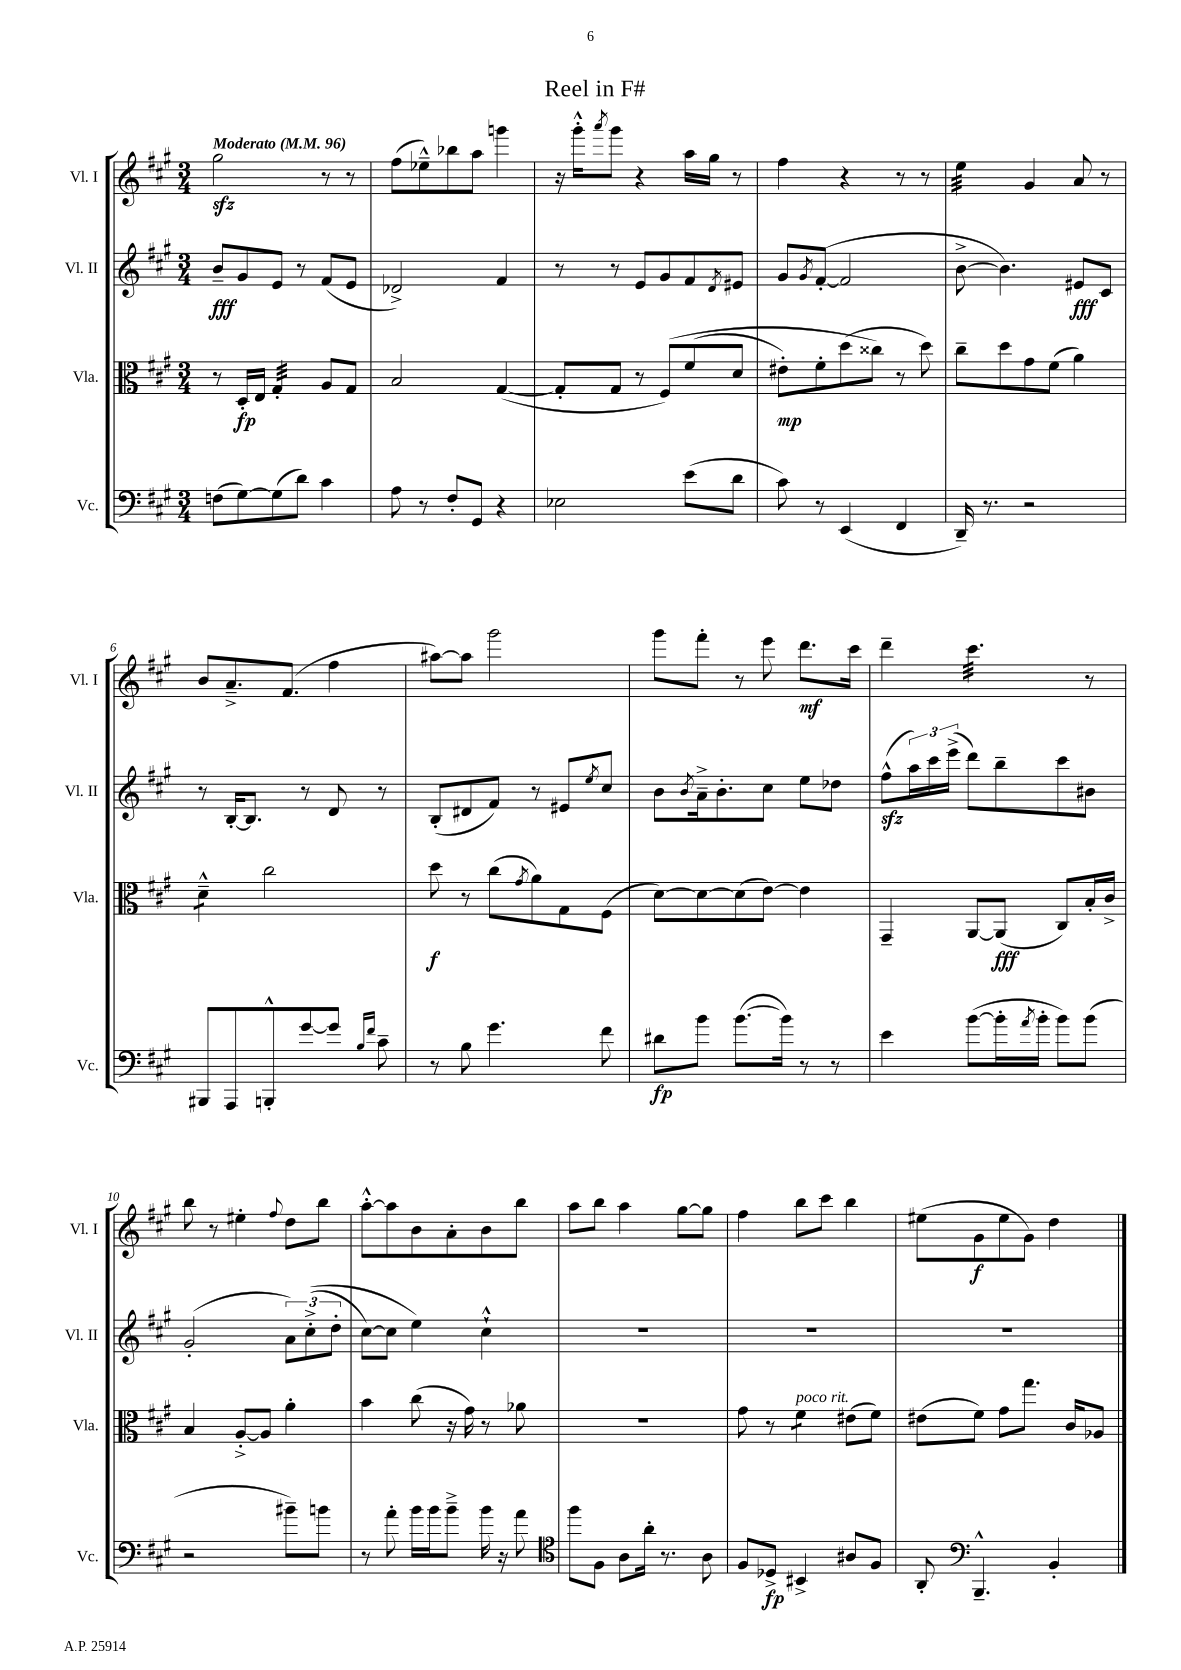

**kern	**kern	**kern	**kern
*staff4	*staff3	*staff2	*staff1
*clefF4	*clefC3	*clefG2	*clefG2
*k[f#c#g#]	*k[f#c#g#]	*k[f#c#g#]	*k[f#c#g#]
*M3/4	*M3/4	*M3/4	*M3/4
*MM96	*MM96	*MM96	*MM96
(8F	8r	8b~	2gg#
[8G#)	16D'	8g#	.
.	16E	.	.
(8G#]	4G#'	8e	.
8d)	.	8r	.
4c#	8A	(8f#	8r
.	8G#	8e	8r
=	=	=	=
8A	2B	2d-^)	(8ff#
8r	.	.	8ee-~^^)
8F#'	.	.	8bb-
8GG#	.	.	8aa
4r	([4G#	4f#	4ggg
=	=	=	=
2E-	8G#']	8r	16r
.	.	.	16ggg#'^^
.	.	.	8qaaa
.	8G#	8r	8ggg#
.	8r	8e	4r
.	&(8F#)	8g#	.
(8e	(8f#	8f#	16aa
.	.	.	16gg#
.	.	8qd	.
8d	8d	8e#	8r
=	=	=	=
8c#)	8e#')	8g#	4ff#
.	.	8qg#	.
8r	8f#'	([8f#'	.
(4EE	(8dd	2f#]	4r
.	8cc##&)	.	.
4FF#	8r	.	8r
.	8dd)	.	8r
=	=	=	=
16DD~)	8cc#~	[8b^	4ee
8.r	.	.	.
.	8dd	4.b])	.
2r	8g#	.	4g#
.	(8f#	.	.
.	4a)	8e#	8a
.	.	8c#	8r
=	=	=	=
8BBB#	4d~^^	8r	8b
8AAA	.	[16B'	8.a~^
.	.	8.B]	.
8BBB'^^	2cc#	.	.
.	.	.	(8.f#
[8g#	.	8r	.
8g#]	.	8d	4ff#
16qqB	.	.	.
16qqf#	.	.	.
8c#~	.	8r	.
=	=	=	=
8r	8dd	(8B'	[8aa#)
8B	8r	8d#	8aa#]
4.g#	(8cc#	8f#)	2ggg#
.	8qg#	.	.
.	8a)	8r	.
.	8G#	8e#	.
.	.	8qee	.
8f#	(8F#	8cc#	.
=	=	=	=
8d#	[8d)	8b	8ggg#
.	.	8qb	.
8b	8d_	16a~^	8fff#'
.	.	8.b'	.
([8.b	(8d]	.	8r
.	[8e)	8cc#	8eee
16b])	.	.	.
8r	4e]	8ee	8.ddd
8r	.	8dd-	.
.	.	.	16ccc#
=	=	=	=
4e	4GG#~	(8ff#^^	4ddd~
.	.	24aa)	.
.	.	24ccc#	.
.	.	(24eee^	.
([8b	[8AA	8ddd)	4.ccc#
16b']	(8AA]	8bb~	.
8qa	.	.	.
16b'	.	.	.
8b)	8C#)	8ccc#	.
(8b	16B'	8b#	8r
.	16c#^	.	.
=	=	=	=
2r	4B	(2g#'	8bb
.	.	.	8r
.	[8A'^	.	4ee#'
.	8A]	.	.
.	.	.	8qqff#
8b#~)	4a'	12a)	8dd
.	.	&((12cc#'^	.
8b	.	.	8bb
.	.	12dd'	.
=	=	=	=
8r	4b	[8cc#)	[8aa'^^
8a'	.	8cc#]	8aa]
16b	(8cc#	4ee&)	8b
16b	.	.	.
8b~^	16r	.	8a'
.	16g#)	.	.
16b	8r	4cc#`^^	8b
16r	.	.	.
8a	8a-	.	8bb
=	=	=	=
*clefC4	*	*	*
8ff#	2.r	2.r	8aa
8F#	.	.	8bb
8A	.	.	4aa
16a'	.	.	.
8.r	.	.	.
.	.	.	[8gg#
8A	.	.	8gg#]
=	=	=	=
8F#	8g#	2.r	4ff#
8D-^	8r	.	.
4BB#^	4f#	.	8bb
.	.	.	8ccc#
8A#	(8e#	.	4bb
8F#	8f#)	.	.
=	=	=	=
8AA'	(8e#	2.r	(8ee#
*clefF4	*	*	*
4.BBB~^^	8f#)	.	8g#
.	8g#	.	8ee#
.	8.gg#	.	8g#)
4BB'	.	.	4dd
.	16c#	.	.
.	8A-	.	.
==	==	==	==
*-	*-	*-	*-
